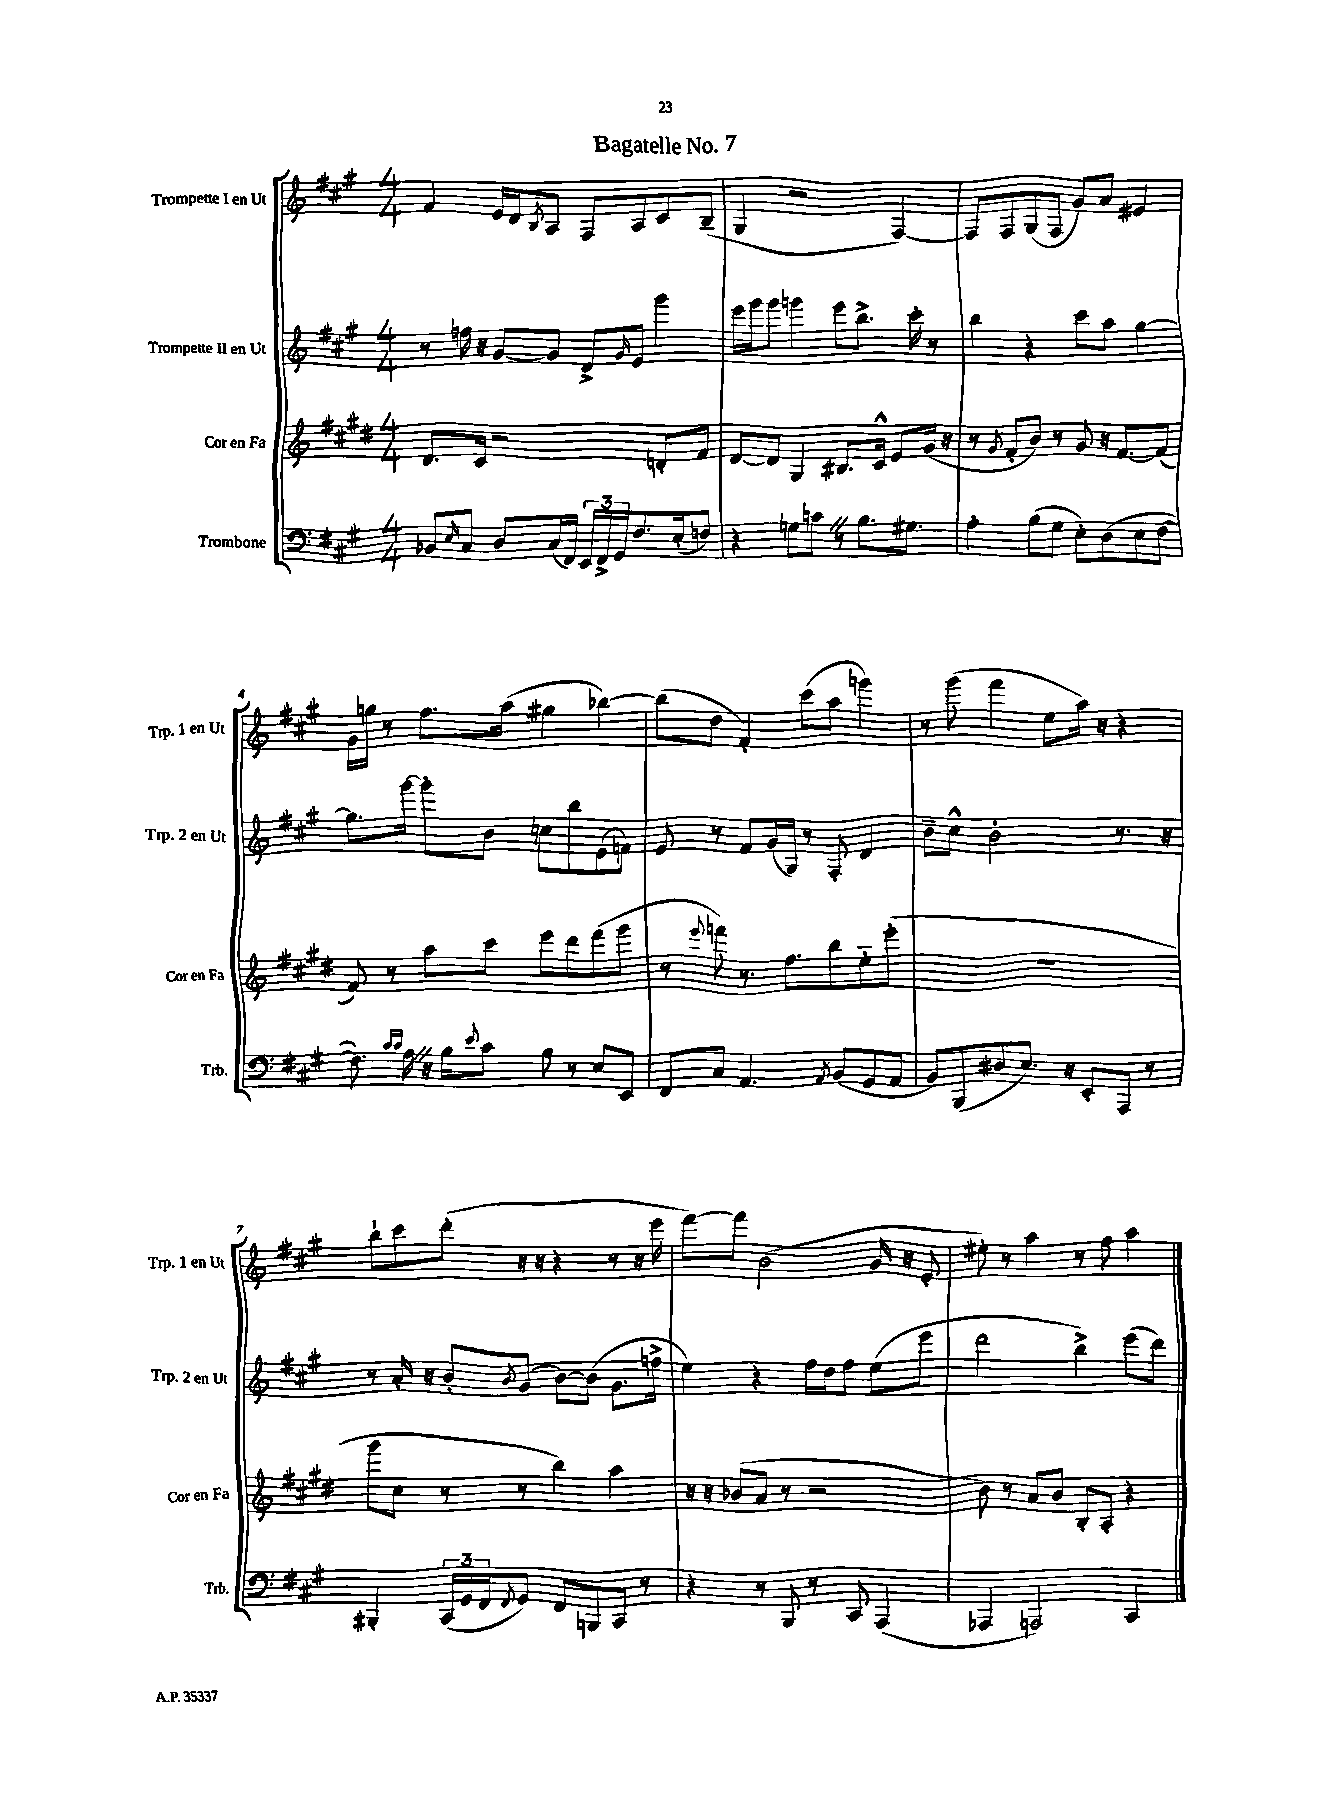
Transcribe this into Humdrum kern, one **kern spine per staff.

**kern	**kern	**kern	**kern
*part4	*part3	*part2	*part1
*staff4	*staff3	*staff2	*staff1
*I"Trombone	*I"Cor en Fa	*I"Trompette II en Ut	*I"Trompette I en Ut
*I'Trb.	*I'Cor en Fa	*I'Trp. 2 en Ut	*I'Trp. 1 en Ut
*clefF4	*clefG2	*clefG2	*clefG2
*k[f#c#g#]	*k[f#c#g#d#]	*k[f#c#g#]	*k[f#c#g#]
*M4/4	*M4/4	*M4/4	*M4/4
=1	=1	=1	=1
8BB-X/L	8.d#/L	8r	4f#/
16qqE/	.	.	.
8C#/J	.	16ffn\	.
.	16c#/Jk	16r	.
8D/L	2r	[8g#/L	16e/LL
.	.	.	16d/J
.	.	.	8qB/
(16C#/L	.	8g#/J]	8A/J
16FF#/JJ)	.	.	.
24EE/LL	.	8d^/L	8F#/L
24FF#^/	.	.	.
24GG#/J	.	.	.
.	.	16qqg#/	.
8.F#/	.	8e/J	8A/
.	8dn'/L	4ggg#\	8c#/
(16E'/k	.	.	.
8Fn/J)	8f#/J	.	(8B~/J
=2	=2	=2	=2
4r	[8d#/L	16eee\LL	4G#/
.	.	16ggg#\J	.
.	8d#/J]	8ggg#\J	.
8Gn\L	4G#/	4gggn\	2r
8cnZ\J	.	.	.
8r	8.B#X/L	8eee\L	.
8.B\L	.	8.bb^\J	.
.	16c#^^/Jk	.	.
.	8e/L	.	[4F#/)
8.G#X\J	.	16ccc#'\	.
.	(16g#/Jk	8r	.
.	16r	.	.
=3	=3	=3	=3
4A'\	8r	4bb\	8F#/L]
.	8qg#/	.	.
.	8f#'/L	.	8F#/
(8B\L	8b/J)	4r	(8G#/
8G#\J	8r	.	8F#/J
8E'\L)	8g#/	8ccc#\L	8g#/L)
(8D\	16r	8aa\J	8a/J
.	[8.f#/L	.	.
8E\	.	[4gg#\	4e#X/
[8F#\J	(8f#/J]	.	.
!!LO:LB:g=z
=4	=4	=4	=4
8.F#\])	8f#/)	8.gg#\L]	16g#\LL
.	.	.	16ggn\JJ
.	8r	.	8r
16qqc#/LL	.	.	.
16qqc#/JJ	.	.	.
16AZ\	.	[16ggg#\Jk	.
16r	8aa\L	8ggg#'\L]	8.ff#\L
16B\KL	.	.	.
8qqe/	.	.	.
8c#\J	8ccc#\J	8b\J	.
.	.	.	(16aa\Jk
8B\	8eee\L	8ccn\L	4gg#X\
8r	8ddd#\	8bb\	.
8E/L	(8fff#\	(8e\	[4bb-X\)
8EE/J	8ggg#\J	8fn\J)	.
=5	=5	=5	=5
8FF#/L	8r	8e/	(8bb-\L]
.	8qqeee/	.	.
8C#/J	8fffn\)	8r	8dd\J
4.AA/	8.r	8f#/L	4f#'/)
.	.	(16g#/L	.
.	8.ff#\L	16G#/JJ)	.
.	.	8r	(8ccc#\L
8qAA/	.	.	.
(8BB/L	8bb\	8F#'/	8aa\J
8GG#/	8ee\	4d/	4gggn\)
8AA/J	(8eee'\J	.	.
=6	=6	=6	=6
8BB/L)	1r	8b~\L	8r
(8BBB/	.	8cc#^^\J	(8ggg#\
8D#X/	.	2b'\	4fff#\
8.E/J)	.	.	.
.	.	.	8ee\L
16r	.	.	.
8EE'/L	.	.	16aa\Jk)
.	.	.	16r
8AAA/J	.	8.r	4r
8r	.	.	.
.	.	16r	.
!!LO:LB:g=z
=7	=7	=7	=7
4BBB#X'/	8ggg#\L	8r	8bb`\L
.	8cc#\J	16a'/	8ccc#\
.	.	16r	.
(24CC#/LL	8r	8b'/L	(8ddd'\J
24GG#/	.	.	.
24FF#/J	.	.	.
8qFF#/	.	8qb/	.
8GG#/J)	8r	(8g#/J	16r
.	.	.	16r
8FF#/L	4bb\)	[8b\L)	4r
8BBBn/	.	(8b\J]	.
8CC#/J	4aa\	8.g#\L	8r
8r	.	.	16r
.	.	16ffn^\Jk	16eee\
=8	=8	=8	=8
4r	16r	4ee\)	[8fff#\L)
.	16r	.	.
.	(8b-X/L	.	8fff#\J]
8r	8a/J	4r	(2b\
8BBB/	8r	.	.
8r	2r	16ff#\LL	.
.	.	16dd\J	.
8CC#/	.	8ff#\J	.
(4AAA/	.	(8ee\L	16g#/
.	.	.	16r
.	.	8eee\J	8e'/
=9	=9	=9	=9
4AAA-X/	8b\)	2ddd\	8ee#X'\)
.	8r	.	8r
2AAAn/)	8a/L	.	4aa\
.	8b/J	.	.
.	8B'/L	4bb^\)	8r
.	8A'/J	.	8ff#\
4CC#/	4r	(8eee\L	4aa\
.	.	8ddd\J)	.
==	==	==	==
*-	*-	*-	*-
